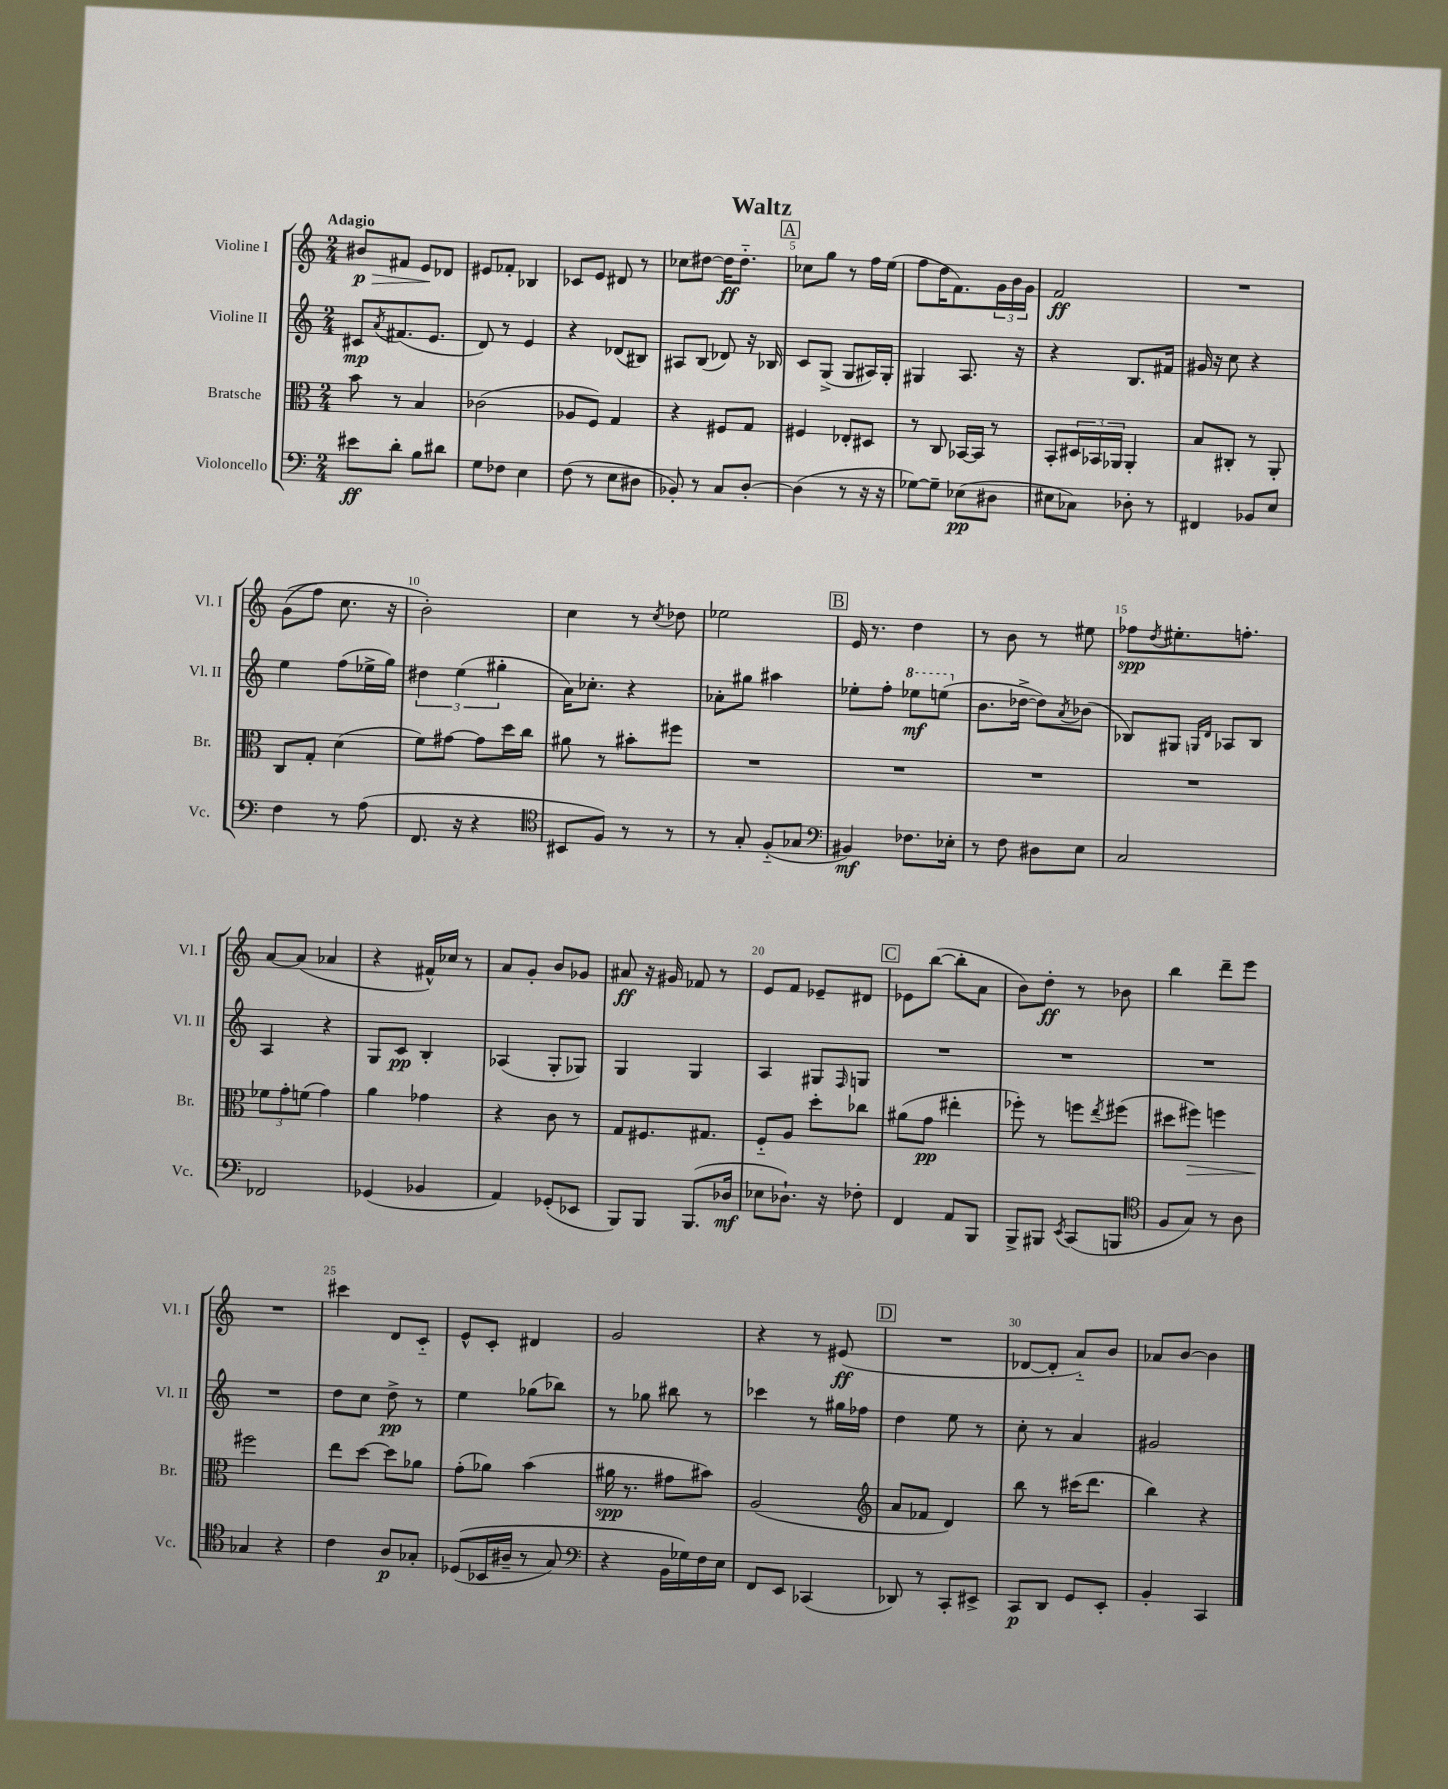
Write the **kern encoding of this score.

**kern	**kern	**kern	**kern
*staff4	*staff3	*staff2	*staff1
*clefF4	*clefC3	*clefG2	*clefG2
*k[]	*k[]	*k[]	*k[]
*M2/4	*M2/4	*M2/4	*M2/4
8e#	8b	8c#	8b#
.	.	8qa	.
8d'	8r	(8.f#	8f#
8B	4B	.	8e
.	.	8.e	.
8d#	.	.	8d-
=	=	=	=
8G	(2c-	8d)	8e#
8F-	.	8r	8f-'
4E	.	4e	4B-
=	=	=	=
(8F	8A-	4r	8c-
8r	8F)	.	8e
8E	4G	(8d-	8d#
8D#	.	8B#)	8r
=	=	=	=
8BB-')	4r	8A#	8cc-
8r	.	(8B	[8dd#
8C	8F#	8d-)	16dd#]
.	.	.	8.dd#'~
[8D'	8G	16r	.
.	.	16B-	.
=	=	=	=
(4D]	4F#	8c	8cc-
.	.	(8G^	8gg
8r	8E-'	8G	8r
16r	8D#	16A#)	16ff
16r	.	16G'	(16ee
=	=	=	=
[8G-)	8r	4G#	8ff
8G-~]	8C	.	16dd
.	.	.	8.f)
(8E-	[16BB-	8.A	.
.	16BB-]	.	.
8D#	8r	.	24g
.	.	.	24b
.	.	16r	.
.	.	.	24g
=	=	=	=
8E#	8BB'	4r	2f
8C-)	24D#	.	.
.	24BB-	.	.
.	24AA-	.	.
8D-'	4AA-'	8.B	.
8r	.	.	.
.	.	16f#	.
=	=	=	=
4FF#	8B	16g#	2r
.	.	16r	.
.	8C#'	8cc	.
8BB-	8r	4r	.
8E	8AA'	.	.
=	=	=	=
4F	8C	4ee	&((8g
.	8G'	.	8ff)
8r	(4d	(8ff	8.cc
(8A	.	16ee-^	.
.	.	16gg)	16r
=	=	=	=
8.FF	8f)	6dd#	2b'&)
.	[8g#	.	.
.	.	(6ee	.
16r	.	.	.
4r	8g#]	.	.
.	.	6gg#'	.
.	16dd	.	.
.	16cc	.	.
=	=	=	=
*clefC4	*	*	*
8BB#	8a#	16a)	4cc
.	.	8.cc-'	.
8F)	8r	.	.
8r	8b#'	4r	8r
.	.	.	8qcc
8r	8ff#	.	8dd-
=	=	=	=
8r	2r	8a-'	2ee-
8G'	.	8gg#	.
(8F'~	.	4aa#	.
8G-	.	.	.
=	=	=	=
*clefF4	*	*	*
4BB#)	2r	8ee-'	16e
.	.	.	8.r
.	.	8ff'	.
8.F-	.	8eee-	4dd
.	.	(8eee	.
16E-'	.	.	.
=	=	=	=
8r	2r	8.b	8r
8F	.	.	8b
.	.	[16dd-^	.
8D#	.	8dd-])	8r
.	.	8qa	.
8E	.	(8b-	8ee#
=	=	=	=
2C	2r	8B-)	8ff-
.	.	.	8qdd
.	.	8G#	8.ee#'
.	.	16qqG	.
.	.	16qqd	.
.	.	8A-	.
.	.	.	8.ff'
.	.	8B-	.
=	=	=	=
2FF-	12f-	4A	[8a
.	12g'	.	.
.	.	.	(8a]
.	(12f	.	.
.	4g)	4r	4a-
=	=	=	=
(4GG-	4a	8G	4r
.	.	8c	.
4BB-	4g-	4B'	16f#^^)
.	.	.	16cc-
.	.	.	8r
=	=	=	=
4AA)	4r	(4A-	8a
.	.	.	8g'
(8GG-'	8c	8G'	8b
8EE-	8r	8G-)	8g-
=	=	=	=
8BBB)	8G	4G	8a#
8BBB	8.F#	.	16r
.	.	.	16g#
(8.BBB	.	4G	8f-
.	8.G#	.	.
.	.	.	8r
16D-	.	.	.
=	=	=	=
8E-	8F'~	4A	8e
8.D-`)	8A	.	8f
.	8dd'	8G#	8e-~
16r	.	.	.
.	.	16qqF	.
8F-'	8cc-	8G	8d#
=	=	=	=
4FF	(8a#	2r	8e-
.	8g	.	([8bb
8AA	4ee#'	.	8bb']
8BBB	.	.	8a
=	=	=	=
8BBB^	8ff-')	2r	8b)
8BBB#	8r	.	8dd'
8qEE	.	.	.
(8CC	8ff	.	8r
.	8qee	.	.
8BBB	(8ff#	.	8b-
=	=	=	=
*clefC4	*	*	*
8F	8dd#	2r	4bb
8G)	8ff#)	.	.
8r	4ff	.	8ddd~
8A	.	.	8eee
=	=	=	=
4G-	2ff#	2r	2r
4r	.	.	.
=	=	=	=
4c	8ee	8dd	4ccc#
.	[8dd	8cc	.
8A	8dd]	8dd^	8d
8G-'	8a-	8r	8c'~
=	=	=	=
&((8D-	(8g'	4ee	8e^^
16BB-	8a-)	.	8c'
16A#~	.	.	.
8r	(4b	(8gg-	4d#
8G)	.	8bb-)	.
=	=	=	=
*clefF4	*	*	*
4r	16a#	8r	2g
.	8.r	.	.
.	.	8gg-	.
16BB	8g#	8bb#	.
16G-&)	.	.	.
16F	8b#)	8r	.
16E	.	.	.
=	=	=	=
8FF	(2A	4ccc-	4r
8EE	.	.	.
(4CC-	.	8r	8r
.	.	16gg#	(8e#
.	.	16ff-	.
=	=	=	=
*	*clefG2	*	*
8DD-)	8a	4dd	2r
8r	8f-	.	.
8CC'	4d)	8ee	.
8EE#^	.	8r	.
=	=	=	=
8CC	8bb	8cc'	[8d-
8DD	8r	8r	8d-']
8GG	(16ccc#	4a	8a'~)
.	8.ddd	.	.
8EE'	.	.	8b
=	=	=	=
4BB'	4bb)	2g#	8a-
.	.	.	[8b
4CC	4r	.	4b]
==	==	==	==
*-	*-	*-	*-
